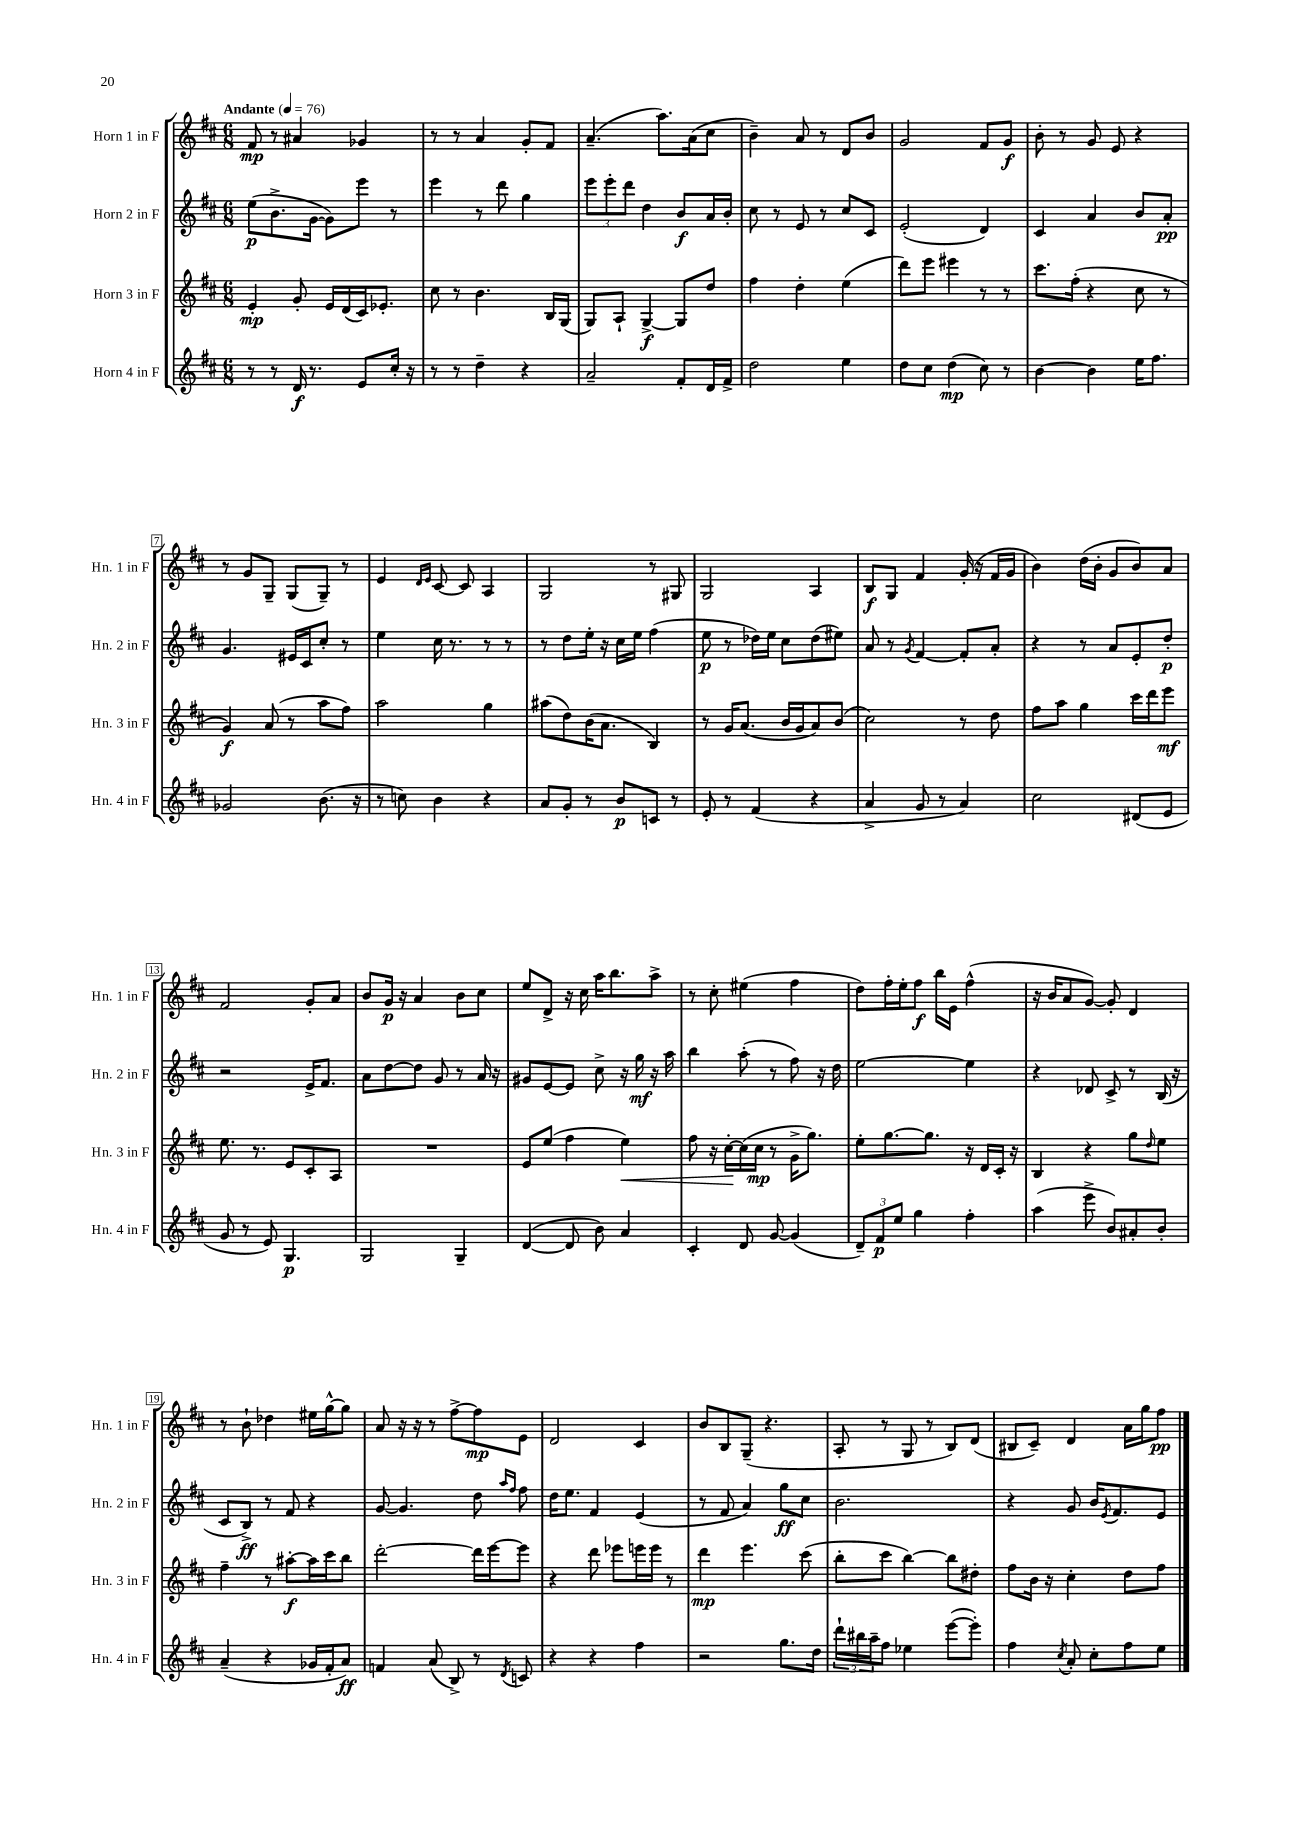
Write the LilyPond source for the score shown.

<<
\new StaffGroup <<
\new Staff = "s0" \with { instrumentName = "Horn 1 in F" shortInstrumentName = "Hn. 1 in F" } {
    \clef treble \key d \major \numericTimeSignature \time 6/8 \tempo "Andante" 4 = 76
    fis'8\mp r8 ais'4 ges'4 |
    r8 r8 a'4 g'8-. fis'8 |
    a'4.--( a''8.) a'16( cis''8 |
    b'4--) a'8 r8 d'8 b'8 |
    g'2 fis'8 g'8\f |
    b'8-. r8 g'8 e'8 r4 |
    r8 g'8 g8-- g8( g8--) r8 |
    e'4 \grace { d'16 e'16 } cis'8~ cis'8 a4 |
    g2 r8 gis8 |
    g2 a4 |
    b8\f g8 fis'4 g'16-.( r16 fis'16 g'16 |
    b'4) d''16( b'16-. g'8 b'8) a'8 |
    fis'2 g'8-. a'8 |
    b'8 g'16\p r16 a'4 b'8 cis''8 |
    e''8 d'8-> r16 cis''16 a''16 b''8. a''8-> |
    r8 cis''8-. eis''4( fis''4 |
    d''8) fis''16-. e''16-. fis''8\f b''16 e'16 fis''4-^( |
    r16 b'16 a'8 g'8~) g'8-. d'4 |
    r8 b'8-! des''4 eis''16 g''16~-^ g''8 |
    a'8 r16 r16 r8 fis''8~-> fis''8\mp e'8 |
    d'2 cis'4 |
    b'8 b8 g8--( r4. |
    a8-. r8 g8 r8 b8) d'8( |
    bis8 cis'8--) d'4 a'16 g''16 fis''8\pp \bar "|." |
}
\new Staff = "s1" \with { instrumentName = "Horn 2 in F" shortInstrumentName = "Hn. 2 in F" } {
    \clef treble \key d \major \numericTimeSignature \time 6/8
    e''8\p( b'8.-> g'16~ g'8) e'''8 r8 |
    e'''4 r8 d'''8 g''4 |
    \tuplet 3/2 { e'''8 e'''8-. d'''8 } d''4 b'8\f a'16 b'16-. |
    cis''8 r8 e'8 r8 cis''8 cis'8 |
    e'2-.( d'4) |
    cis'4 a'4 b'8 a'8-.\pp |
    g'4. eis'16 cis'16 cis''8-. r8 |
    e''4 cis''16 r8. r8 r8 |
    r8 d''8 e''16-. r16 cis''16 e''16 fis''4( |
    e''8\p r8 des''16) e''16 cis''8 des''8( eis''8) |
    a'8 r8 \acciaccatura { g'8 } fis'4~ fis'8-. a'8-. |
    r4 r8 a'8 e'8-. d''8-.\p |
    r2 e'16-> fis'8. |
    a'8 d''8~ d''8 g'8 r8 a'16 r16 |
    gis'8 e'8~ e'8 cis''8-> r16 g''16\mf r16 a''16 |
    b''4 a''8-.( r8 fis''8) r16 d''16 |
    e''2~ e''4 |
    r4 des'8 cis'8-> r8 b16( r16 |
    cis'8 b8->\ff) r8 fis'8 r4 |
    g'8~ g'4. d''8 \grace { a''16 fis''16 } fis''8 |
    d''16 e''8. fis'4 e'4( |
    r8 fis'8 a'4) g''8\ff cis''8 |
    b'2. |
    r4 g'8 b'16 \acciaccatura { e'8 } fis'8. e'8 \bar "|." |
}
\new Staff = "s2" \with { instrumentName = "Horn 3 in F" shortInstrumentName = "Hn. 3 in F" } {
    \clef treble \key d \major \numericTimeSignature \time 6/8
    e'4-.\mp g'8-. e'16 d'16( cis'16) ees'8.-. |
    cis''8 r8 b'4. b16 g16( |
    g8) a8-! g4~->\f g8 d''8 |
    fis''4 d''4-. e''4( |
    d'''8) e'''8 eis'''4 r8 r8 |
    cis'''8. fis''16-.( r4 cis''8 r8 |
    g'4\f) a'8( r8 a''8 fis''8) |
    a''2 g''4 |
    ais''8( d''8) b'16( a'8. b4) |
    r8 g'16 a'8.( b'16 g'16 a'8) b'8( |
    cis''2) r8 d''8 |
    fis''8 a''8 g''4 cis'''16 d'''16 e'''8\mf |
    e''8. r8. e'8 cis'8-. a8 |
    R2. |
    e'8 e''8( fis''4 e''4\<) |
    fis''8 r16 cis''16~-.\! cis''16( cis''16\mp r8 g'16-> g''8.) |
    e''8-. g''8.~ g''8. r16 d'16 cis'16-. r16 |
    b4 r4 g''8 \grace { d''16 } e''8 |
    fis''4-- r8 ais''8~-.\f ais''16 cis'''16 b''8 |
    d'''2~-. d'''16 e'''16~ e'''8 |
    r4 d'''8 ees'''8 e'''16 e'''16 r8 |
    d'''4\mp e'''4. cis'''8( |
    b''8-. cis'''8 b''4~) b''8 dis''8-. |
    fis''8 b'16 r16 cis''4-. d''8 fis''8 \bar "|." |
}
\new Staff = "s3" \with { instrumentName = "Horn 4 in F" shortInstrumentName = "Hn. 4 in F" } {
    \clef treble \key d \major \numericTimeSignature \time 6/8
    r8 r8 d'16\f r8. e'8 cis''16-. r16 |
    r8 r8 d''4-- r4 |
    a'2-- fis'8-. d'16 fis'16-> |
    d''2 e''4 |
    d''8 cis''8 d''4\mp( cis''8) r8 |
    b'4~ b'4 e''16 fis''8. |
    ges'2 b'8.( r16 |
    r8 c''8) b'4 r4 |
    a'8 g'8-. r8 b'8\p c'8 r8 |
    e'8-. r8 fis'4( r4 |
    a'4-> g'8 r8 a'4) |
    cis''2 dis'8( e'8 |
    g'8 r8 e'8) g4.\p |
    g2 g4-- |
    d'4~( d'8 b'8) a'4 |
    cis'4-. d'8 g'8~ g'4( |
    \tuplet 3/2 { d'8--) fis'8\p e''8 } g''4 fis''4-. |
    a''4( e'''8-> b'8) ais'8-. b'8-. |
    a'4--( r4 ges'16 fis'16-. a'8\ff) |
    f'4 a'8( b8->) r8 \acciaccatura { d'8 } c'8 |
    r4 r4 fis''4 |
    r2 g''8. d''16 |
    \tuplet 3/2 { d'''16-! bis''16 a''16-- } fis''8 ees''4 e'''8~( e'''8-.) |
    fis''4 \acciaccatura { cis''8 } a'8-. cis''8-. fis''8 e''8 \bar "|." |
}
>>
>>
\layout { \context { \Score \override BarNumber.stencil = #(make-stencil-boxer 0.1 0.3 ly:text-interface::print) } }
